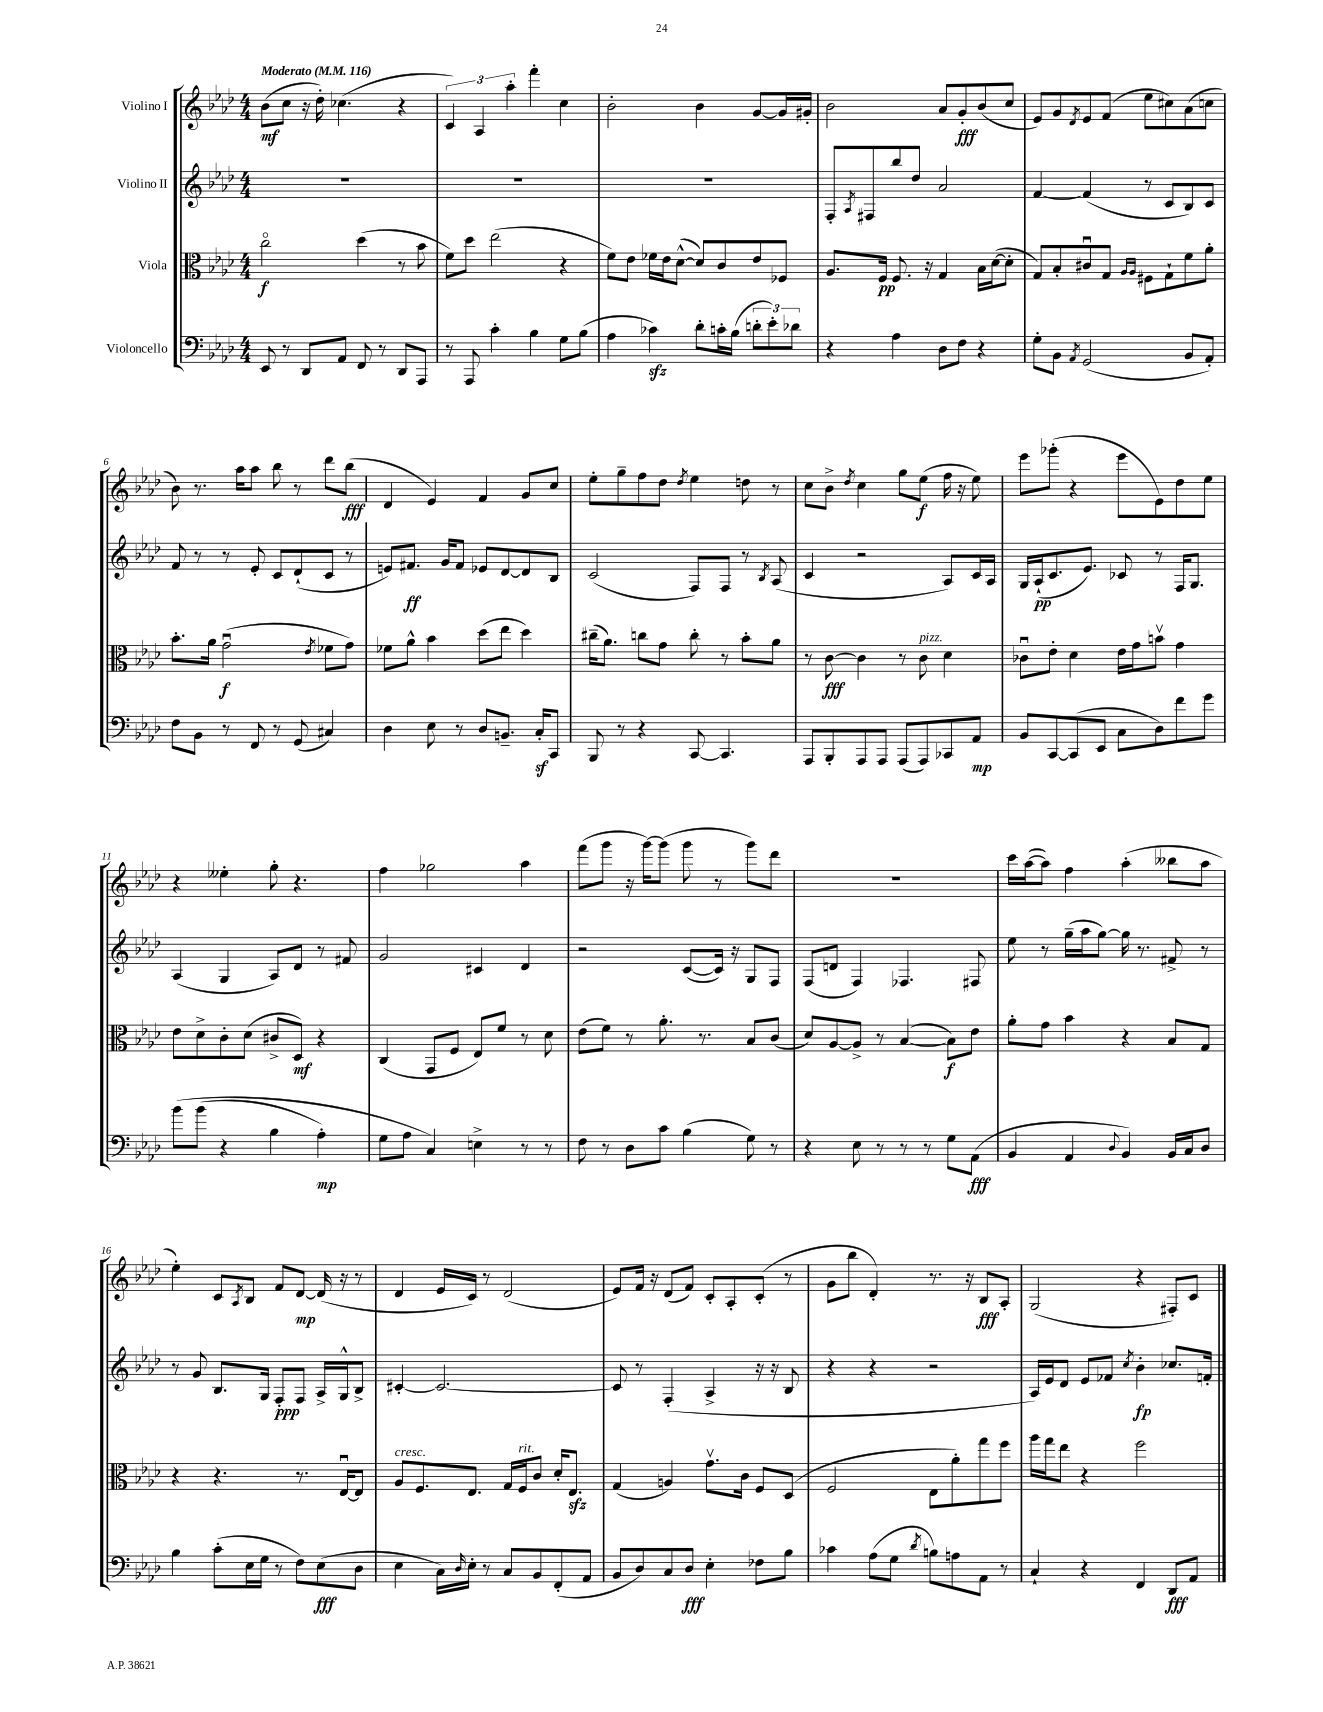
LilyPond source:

<<
\new StaffGroup <<
\new Staff = "s0" \with { instrumentName = "Violino I" } {
    \clef treble \key aes \major \numericTimeSignature \time 4/4 \tempo "Moderato" 4 = 116
    bes'8\mf( c''8 r16 des''16-.) ces''4.( r4 |
    \tuplet 3/2 { c'4) aes4 aes''4-. } f'''4-. c''4 |
    bes'2-. bes'4 g'8~ g'16 gis'16-. |
    bes'2 aes'8 g'8-.\fff bes'8( c''8 |
    ees'8) g'8 \acciaccatura { des'8 } ees'8 f'8( ees''8 cis''8) aes'8( c''8 |
    bes'8) r8. aes''16 aes''8 bes''8 r8 des'''8 bes''8\fff( |
    des'4 ees'4) f'4 g'8 c''8 |
    ees''8-. g''8-- f''8 des''8 \acciaccatura { des''8 } ees''4 d''8 r8 |
    c''8 bes'8-> \acciaccatura { des''8 } c''4 g''8 ees''8\f( f''16 r16 ees''8) |
    ees'''8 ges'''8-.( r4 ees'''8 ees'8) des''8 ees''8 |
    r4 eeses''4-. g''8-. r4. |
    f''4 ges''2 aes''4 |
    f'''8( g'''8 r16 g'''16~) g'''8( g'''8 r8 g'''8) des'''8 |
    R1 |
    c'''16 aes''16~( aes''8) f''4 aes''4-.( beses''8 aes''8 |
    ees''4-.) c'8 \acciaccatura { aes8 } bes8 f'8 des'8~\mp des'16( r16 r8 |
    des'4 ees'16 c'16) r8 des'2( |
    ees'8) f'16 r16 des'8( f'8) c'8-. aes8-. c'8-.( r8 |
    g'8 bes''8 des'4-.) r8. r16 bes8\fff aes8-. |
    g2( r4 fis8-.) c'8 \bar "|." |
}
\new Staff = "s1" \with { instrumentName = "Violino II" } {
    \clef treble \key aes \major \numericTimeSignature \time 4/4
    R1 |
    R1 |
    R1 |
    f8-. \acciaccatura { aes8 } fis8 bes''8 des''8 aes'2 |
    f'4~ f'4( r8 c'8 bes8) c'8 |
    f'8 r8 r8 ees'8-. c'8 des'8-!( c'8 r8 |
    e'8) fis'8.\ff g'16 fis'8 ees'8 des'8~ des'8 bes8 |
    c'2( f8) f8 r8 \acciaccatura { bes8 } aes8( |
    c'4 r2 aes8) c'16 aes16 |
    g16 aes16-!\pp( c'8. ees'8.) ces'8 r8 f16 g8. |
    aes4( g4 aes8) des'8 r8 fis'8 |
    g'2 cis'4 des'4 |
    r2 c'8~( c'16) r16 g8 f8 |
    f8( d'8 f4) fes4. fis8 |
    ees''8 r8 g''16--( aes''16 g''8~) g''16 r8. fis'8-> r8 |
    r8 g'8 bes8. g16 f8-.\ppp f8 aes16-> g16-^ bes8-> |
    cis'4~-. cis'2.~ |
    cis'8 r8 f4-.( aes4-> r16 r16 bes8 |
    r4 r4 r2 |
    aes16) ees'16 des'8 ees'8 fes'8 \acciaccatura { c''8 } bes'4-.\fp ces''8. f'16-. \bar "|." |
}
\new Staff = "s2" \with { instrumentName = "Viola" } {
    \clef alto \key aes \major \numericTimeSignature \time 4/4
    c''2\flageolet\f des''4( r8 bes'8 |
    f'8) des''8 ees''2( r4 |
    f'8) ees'8 fes'16 ees'16 des'8~-^( des'8) c'8 ees'8 fes8 |
    aes8. f16\pp f8. r16 g4 bes16 des'16~( des'8-. |
    g8) bes8-. cis'8\downbow g8 \grace { aes16 aes16 } fis8 g8-! f'8 aes'8-. |
    bes'8.-. aes'16 g'2\downbow\f( \acciaccatura { ees'8 } fes'8 g'8) |
    fes'8 aes'8-^ bes'4 des''8( ees''8 des''4) |
    cis''16--( aes'8.) c''8 g'8 c''8-. r8 bes'8-. aes'8 |
    r8 c'8~\fff c'4 r8 c'8^\markup { \italic "pizz." } des'4 |
    ces'8\downbow ees'8-. des'4 ees'16 g'16 b'8\upbow g'4 |
    ees'8 des'8-> c'8-. des'8( cis'8-> des8\mf) r4 |
    c4( g,8 f8 ees8) f'8 r8 des'8 |
    ees'8( f'8) r8 aes'8.-. r8. bes8 c'8( |
    des'8) aes8~ aes8-> r8 bes4~( bes8\f) ees'8 |
    aes'8-. g'8 bes'4 r4 bes8 g8 |
    r4 r4. r8. ees16~\downbow ees8 |
    aes8^\markup { \italic "cresc." } f8. ees8. g16 f16^\markup { \italic "rit." } c'8 des'16-. ees8.\sfz |
    g4( a4) g'8.\upbow c'16 f8 des8( |
    f2 ees8 aes'8-.) g''8 f''8 |
    aes''16 g''16 ees''8 r4 f''2 \bar "|." |
}
\new Staff = "s3" \with { instrumentName = "Violoncello" } {
    \clef bass \key aes \major \numericTimeSignature \time 4/4
    ees,8 r8 des,8 aes,8 f,8 r8 des,8 aes,,8 |
    r8 aes,,8 c'4-. bes4 g8 bes8( |
    aes4 ces'4\sfz) des'8-. c'16-. bes16( \tuplet 3/2 { d'8-. ees'8-.) des'8 } |
    r4 aes4 des8 f8 r4 |
    g8-. bes,8 \acciaccatura { aes,8 } g,2( bes,8 aes,8-.) |
    f8 bes,8 r8 f,8 r8 g,8( cis4) |
    des4 ees8 r8 des8 b,8.-- c16-.\sf c,8 |
    bes,,8 r8 r4 c,8~ c,4. |
    aes,,8 bes,,8-. aes,,8 aes,,8 aes,,8( aes,,8) ces,8 aes,8\mp |
    bes,8 c,8~ c,8( ees,8 c8 des8) f'8 g'8 |
    bes'8\( bes'8( r4 bes4 aes4-.\mp) |
    g8 aes8 c4\) e4-> r8 r8 |
    f8 r8 des8 c'8 bes4( g8) r8 |
    r4 ees8 r8 r8 r8 g8 aes,8\fff( |
    bes,4 aes,4 \appoggiatura { des8 } bes,4) bes,16 c16 des8 |
    bes4 c'8-.( ees16 g16 r8 f8) ees8\fff( des8 |
    ees4 c16) \grace { des16 } ees16-. r8 c8 bes,8 f,8-.( aes,8 |
    bes,8 des8) c8 des8\fff ees4-. fes8 bes8 |
    ces'4 aes8( g8 \acciaccatura { des'8 } b8) a8 aes,8 r8 |
    c4-! r4 f,4 des,8\fff aes,8 \bar "|." |
}
>>
>>
